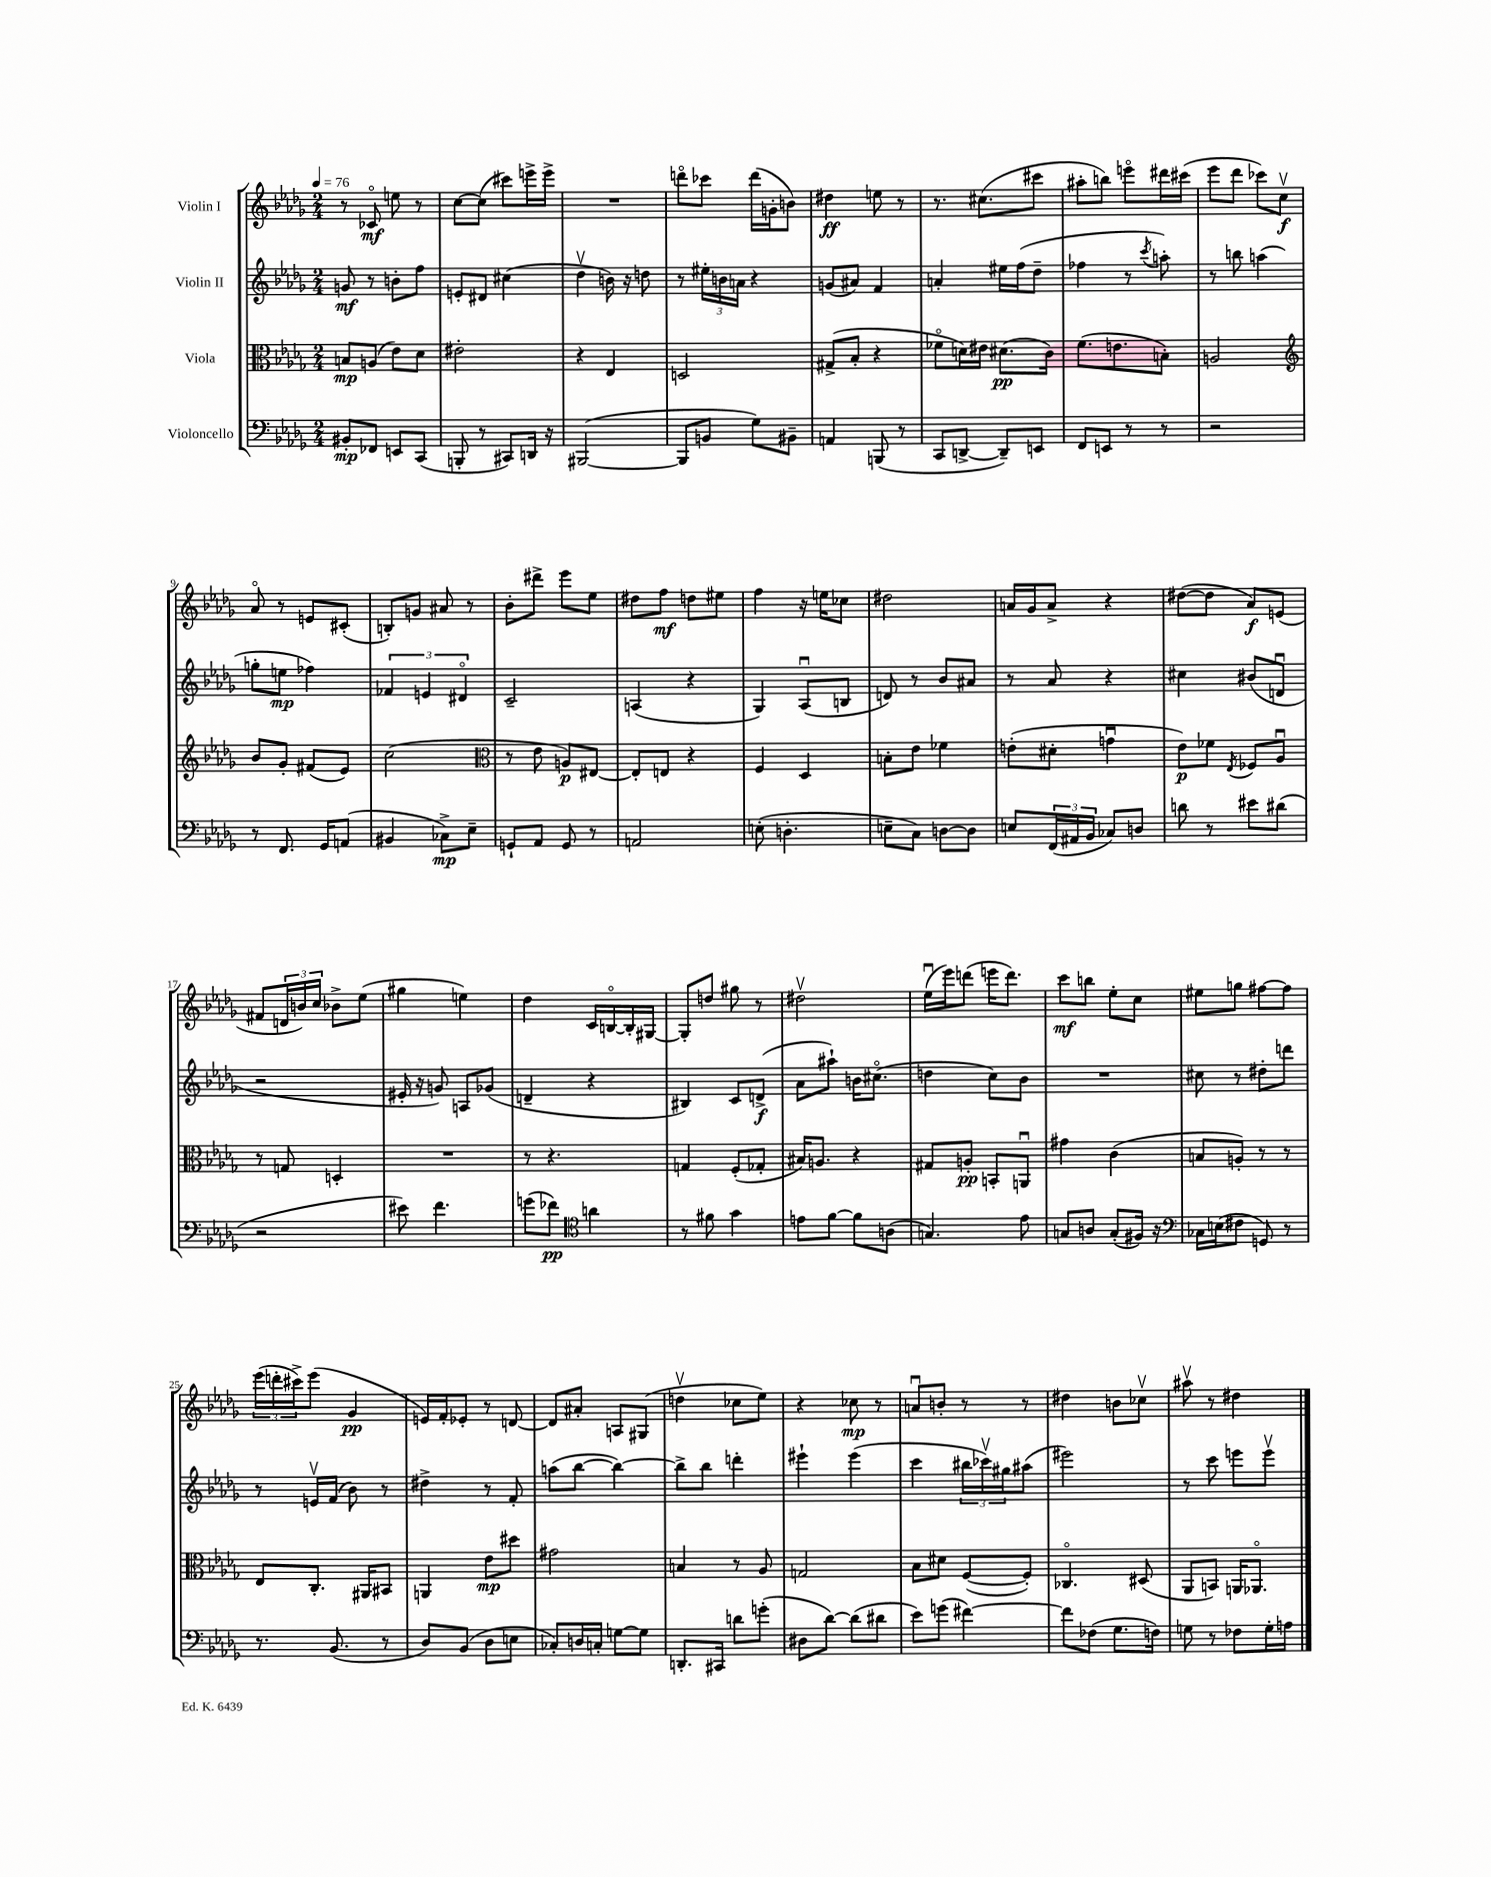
<<
\new StaffGroup <<
\new Staff = "s0" \with { instrumentName = "Violin I" } {
    \clef treble \key des \major \numericTimeSignature \time 2/4 \tempo 4 = 76
    r8 ces'8\flageolet\mf e''8 r8 |
    c''8~ c''8( cis'''8) e'''16-> e'''16-> |
    R2 |
    d'''8\flageolet ces'''8 d'''16( g'16-. b'8) |
    dis''4\ff e''8 r8 |
    r8. cis''8.( cis'''8 |
    ais''8-. b''8) e'''8\flageolet dis'''16 cis'''16( |
    ees'''8 des'''8 ces'''8) c''8\upbow\f |
    aes'8\flageolet r8 e'8 cis'8-.( |
    b8-.) g'8 ais'8 r8 |
    bes'8-. dis'''8-> ees'''8 ees''8 |
    dis''8 f''8\mf d''8 eis''8 |
    f''4 r16 e''16 ces''8 |
    dis''2 |
    a'16 ges'16 a'8-> r4 |
    dis''8~( dis''8 aes'8\f) e'8( |
    fis'8 \tuplet 3/2 { d'16 b'16) c''16 } bes'8-> ees''8( |
    gis''4 e''4) |
    des''4 c'16 b16~\flageolet b16-. gis16~ |
    gis8-. d''8 gis''8 r8 |
    dis''2\upbow |
    ees''16\downbow( ees'''16) d'''8( e'''16 d'''8.) |
    c'''8\mf b''8 ees''8-. c''8 |
    eis''8 g''8 fis''8~ fis''8 |
    \tuplet 3/2 { ees'''16( d'''16-. cis'''16->) } ees'''8( ges'4\pp |
    e'16) f'16-. ees'8-. r8 d'8~ |
    d'8 ais'8-. a8 gis8( |
    d''4\upbow ces''8 ees''8) |
    r4 ces''8\mp r8 |
    a'8\downbow b'8-. r8 r8 |
    dis''4 b'8 ces''8\upbow |
    ais''8\upbow r8 dis''4 \bar "|." |
}
\new Staff = "s1" \with { instrumentName = "Violin II" } {
    \clef treble \key des \major \numericTimeSignature \time 2/4
    g'8\mf r8 b'8-. f''8 |
    e'8-. dis'8 cis''4( |
    des''4\upbow b'16) r16 d''8 |
    r8 \tuplet 3/2 { eis''16-. b'16 a'16 } r4 |
    g'8( ais'8) f'4 |
    a'4-. eis''16 f''16( des''8-- |
    fes''4 r8 \acciaccatura { c'''8 } a''8-.) |
    r8 b''8 a''4( |
    g''8-. e''8\mp fes''4) |
    \tuplet 3/2 { fes'4 e'4 dis'4\flageolet } |
    c'2-- |
    a4( r4 |
    ges4) aes8\downbow( b8 |
    d'8) r8 bes'8 ais'8 |
    r8 aes'8 r4 |
    cis''4 bis'8( d'8\downbow |
    r2 |
    eis'16-. r16 g'8) a8 ges'8( |
    d'4-- r4 |
    bis4) c'8 d'8->\f( |
    aes'8 ais''8-!) b'16 cis''8.\flageolet( |
    d''4 c''8) bes'8 |
    R2 |
    cis''8 r8 dis''8-. d'''8 |
    r8 e'16\upbow f'16( bes'8) r8 |
    dis''4-> r8 f'8-. |
    a''8( bes''8~ bes''4~) |
    bes''8-> bes''8 d'''4-. |
    eis'''4-! eis'''4( |
    c'''4 \tuplet 3/2 { bis''16 ces'''16\upbow) gis''16 } ais''8( |
    eis'''2) |
    r8 c'''8 e'''8 e'''8\upbow \bar "|." |
}
\new Staff = "s2" \with { instrumentName = "Viola" } {
    \clef alto \key des \major \numericTimeSignature \time 2/4
    b8\mp a8( ees'8) des'8 |
    eis'2-. |
    r4 ees4 |
    d2 |
    gis8->( bes8-. r4 |
    fes'8\flageolet d'16) eis'16 dis'8.\pp( c'16) |
    f'8.( e'8. b8-.) |
    a2 |
    \clef treble bes'8 ges'8-. fis'8( ees'8) |
    c''2( |
    \clef alto r8 ees'8 a8\p) eis8~ |
    eis8-. e8 r4 |
    f4 des4 |
    b8-. ees'8 fes'4 |
    e'8-.( dis'8-. g'4\downbow |
    ees'8\p) fes'8 \acciaccatura { ees8 } fes8 aes8\downbow |
    r8 g8 d4-. |
    R2 |
    r8 r4. |
    g4 f8-.( ges8-. |
    bis16) a8. r4 |
    gis8 a8-.\pp b,8-. a,8\downbow |
    gis'4 c'4( |
    b8 a8-.) r8 r8 |
    ees8 c8.-. ais,16 bis,8 |
    a,4 ees'8\mp dis''8 |
    gis'2 |
    b4 r8 aes8 |
    g2 |
    bes8 dis'8 f8~( f8-.) |
    ces4.\flageolet dis8( |
    aes,8 b,8) a,16 aes,8.\flageolet \bar "|." |
}
\new Staff = "s3" \with { instrumentName = "Violoncello" } {
    \clef bass \key des \major \numericTimeSignature \time 2/4
    bis,8-.\mp fes,8 e,8 c,8( |
    b,,8-. r8 cis,8) d,16 r16 |
    bis,,2~( |
    bis,,8 b,8 ges8) bis,8-- |
    a,4 b,,8( r8 |
    c,8 d,8~-> d,8--) e,8 |
    f,8 e,8 r8 r8 |
    r2 |
    r8 f,8. ges,16 a,8( |
    bis,4 ces8->\mp) ees8-- |
    g,8-! aes,8 g,8 r8 |
    a,2 |
    e8-.( d4.-. |
    e8-- c8) d8~ d8 |
    e8 \tuplet 3/2 { f,16( ais,16 bes,16 } ces8) d8 |
    d'8 r8 eis'8 dis'8( |
    r2 |
    eis'8) f'4. |
    g'8( fes'8\pp) \clef tenor a'4 |
    r8 fis'8 ges'4 |
    e'8 f'8~ f'8 a8( |
    g4.) ees'8 |
    g8 a8 g8-.( fis16) r16 |
    \clef bass ces16 e16( fis8 g,8) r8 |
    r8. bes,8.( r8 |
    des8) bes,8( des8 e8 |
    ces8-.) d16 c16-. g8~ g8 |
    d,8.-. cis,16 d'8 g'8-.( |
    dis8 des'8~) des'8( dis'8 |
    ees'8) g'8( fis'4~) |
    fis'8 fes8( ges8. f16) |
    g8 r8 fes8 g16-. a16 \bar "|." |
}
>>
>>
